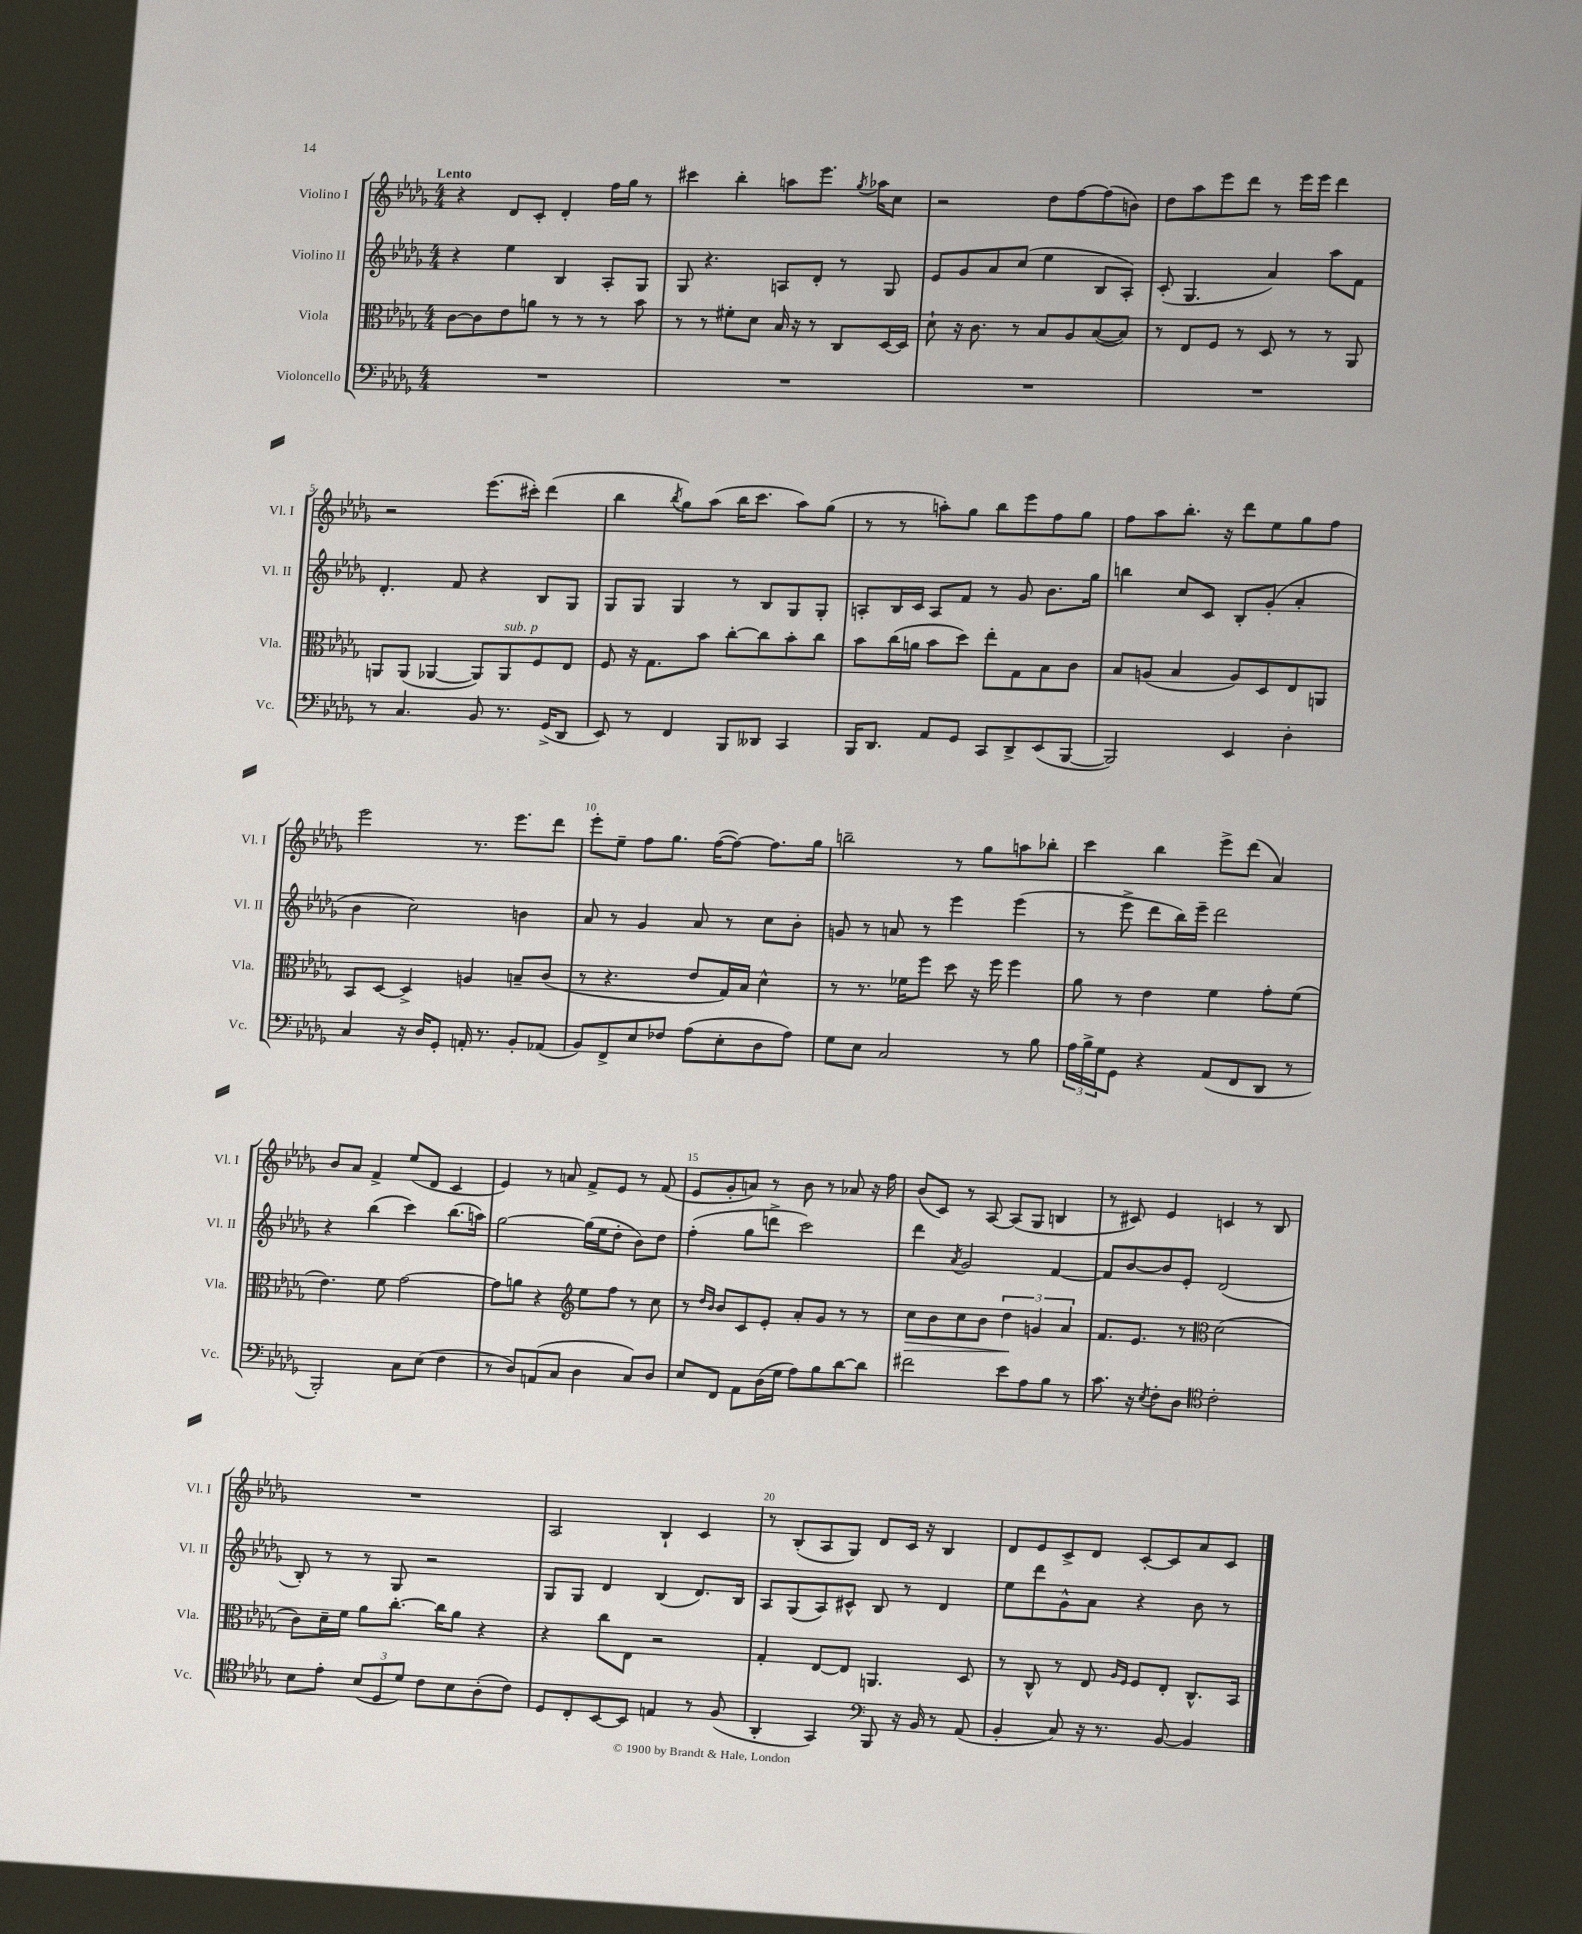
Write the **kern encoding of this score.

**kern	**kern	**dynam	**kern	**kern
*part4	*part3	*part3	*part2	*part1
*staff4	*staff3	*staff3	*staff2	*staff1
*I"Violoncello	*I"Viola	*	*I"Violino II	*I"Violino I
*I'Vc.	*I'Vla.	*	*I'Vl. II	*I'Vl. I
*clefF4	*clefC3	*	*clefG2	*clefG2
*k[b-e-a-d-g-]	*k[b-e-a-d-g-]	*	*k[b-e-a-d-g-]	*k[b-e-a-d-g-]
*M4/4	*M4/4	*	*M4/4	*M4/4
=1	=1	=1	=1	=1
!	!	!	!	!LO:TX:a:B:t=Lento
1r	[8c\L	.	4r	4r
.	8c\]	.	.	.
.	8e-\	.	4ee-\	8d-/L
.	8an\J	.	.	8c'/J
.	8r	.	4B-/	4d-'/
.	8r	.	.	.
.	8r	.	8A-'/L	16ff\LL
.	.	.	.	16gg-\JJ
.	8b-\	.	8G-/J	8r
=2	=2	=2	=2	=2
1r	8r	.	8G-/	4ccc#X\
.	8r	.	4.r	.
.	8f#X'\L	.	.	4bb-'\
.	8d-\J	.	.	.
.	16B-/	.	8An/L	8aan\L
.	16r	.	.	.
.	8r	.	8d-'/J	8.eee-\J
.	8C/L	.	8r	.
.	.	.	.	8qgg-/
.	.	.	.	16aa-X\KL
.	[16D-/L	.	8G-/	8cc\J
.	16D-/JJ]	.	.	.
=3	=3	=3	=3	=3
1r	8d-`\	.	8e-/L	2r
.	16r	.	8g-/	.
.	8.c\	.	.	.
.	.	.	8a-/	.
.	8r	.	(8cc/J	.
.	8B-/L	.	4ee-\	8dd-\L
.	8A-/	.	.	[8ff\
.	([8B-/	.	8B-/L	(8ff\]
.	8B-/J])	.	8A-'/J)	8bn\J)
=4	=4	=4	=4	=4
1r	8r	.	(8c'/	8dd-\L
.	8E-/L	.	4.G-/	8aa-\
.	8F/J	.	.	8eee-\
.	8r	.	.	8ddd-\J
.	8D-/	.	4a-/)	8r
.	8r	.	.	16eee-\LL
.	.	.	.	16eee-\JJ
.	8r	.	8aa-\L	4ddd-\
.	8AA-/	.	8f\J	.
!!LO:LB:g=z
=5	=5	=5	=5	=5
8r	8AAn/L	.	4.d-'/	2r
4.C/	(8AA/J	.	.	.
.	[4AA-X/	.	.	.
.	.	.	8f/	.
8BB-/	8AA-/L])	.	4r	(8.eee-\L
!	!LO:TX:a:i:t=sub. p	!	!	!
8.r	8AA-/	.	.	.
.	.	.	.	16ccc#X'\Jk)
.	8F/	.	8B-/L	(4ddd-\
(16GG-^/KL	.	.	.	.
8DD-/J	8E-/J	.	8G-/J	.
=6	=6	=6	=6	=6
8EE-/)	8F/	.	8G-/L	4bb-\
8r	16r	.	8G-/J	.
.	8.G-\L	.	.	.
.	.	.	.	8qbb-/
4FF/	.	.	4G-/	8gg-\L)
.	8b-\J	.	.	(8aa-\J
8BBB-/L	[8cc'\L	.	8r	16bb-\KL
.	.	.	.	8.ccc\J
8DD--X/J	8cc\]	.	8B-/L	.
4CC/	8b-'\	.	8G-/	8aa-\L)
.	8cc\J	.	8G-'/J	(8gg-\J
=7	=7	=7	=7	=7
16BBB-/KL	8b-\L	.	8An'/L	8r
8.DD-/J	.	.	.	.
.	(16cc\L	.	16B-/L	8r
.	16an\JJ	.	16c/JJ	.
8AA-/L	8b-\L	.	8A/L	8aan'\L)
8GG-/J	8dd-\J)	.	8f/J	8gg-\J
8CC/L	8ee-'\L	.	8r	8bb-\L
8DD-^/	8G-\	.	8g-/	8eee-\
(8EE-/	8B-\	.	8.b-\L	8ff\
[8BBB-/J	8c\J	.	.	8gg-\J
.	.	.	16gg-\Jk	.
=8	=8	=8	=8	=8
2BBB-/])	8B-/L	.	4bbn\	8ff\L
.	(8An/J	.	.	8aa-\
.	4B-/	.	8cc/L	8.bb-'\J
.	.	.	8c/J	.
.	.	.	.	16r
4EE-/	8A/L)	.	8B-'/L	8ddd-\L
.	8D-/	.	(8g-'/J	8ee-\
4D-'\	8E-/	.	4a-'/	8gg-\
.	8AAn/J	.	.	8ff\J
!!LO:LB:g=z
=9	=9	=9	=9	=9
4C/	8BB-/L	.	4b-\	2eee-\
.	[8D-/J	.	.	.
16r	4D-^/]	.	2cc\)	.
16D-/KL	.	.	.	.
8GG-'/J	.	.	.	.
16AAn'/	4An/	.	.	8.r
8.r	.	.	.	.
.	.	.	.	8.eee-\L
8BB-'/L	8Bn~/L	.	4bn\	.
(8AA-X/J	(8c/J	.	.	8ddd-\J
=10	=10	=10	=10	=10
8BB-/L)	8r	.	8a-/	8eee-'\L
8FF^/	4.r	.	8r	8ee-~\J
8E-/	.	.	4g-/	8ff\L
8F-X/J	.	.	.	8.gg-\J
(8A-\L	8e-/L	.	8a-/	.
.	.	.	.	([16ff\KL
8E-'\	16G-/L)	.	8r	8ff\J_)
.	16B-/JJ	.	.	.
8D-\	4d-^^\	.	8cc\L	8.ff\L]
8A-\J)	.	.	8b-'\J	.
.	.	.	.	16gg-\Jk
=11	=11	=11	=11	=11
8G-\L	8r	.	8gn/	2bbn~\
8E-\J	8.r	.	8r	.
2C/	.	.	8an/	.
.	16f-X\KL	.	.	.
.	8ff\J	.	8r	.
.	8dd-\	.	4eee-\	8r
.	16r	.	.	8gg-\L
.	16ff\	.	.	.
8r	4ff\	.	(4eee-\	8aan\
8B-\	.	.	.	8bb-X'\J
=12	=12	=12	=12	=12
24A-\LL	8a-\	.	8r	4ccc\
24B-^\	.	.	.	.
24G-\J	.	.	.	.
8GG-\J	8r	.	8eee-^\	.
4r	4e-\	.	8ddd-\L	4bb-\
.	.	.	16bb-\L)	.
.	.	.	16eee-~\JJ	.
(8AA-/L	4f\	.	2ddd-\	8eee-^\L
8FF/	.	.	.	(8ddd-\J
8DD-/J	8g-'\L	.	.	4a-/)
8r	(8f\J	.	.	.
!!LO:LB:g=z
=13	=13	=13	=13	=13
2BBB-'/)	4.e-\)	.	4r	8b-/L
.	.	.	.	8a-/J
.	.	.	(4bb-\	4f^/
.	8f\	.	.	.
8C\L	[2g-\	.	4ccc\)	(8ee-/L
(8E-\J	.	.	.	8d-/J
4F\	.	.	(8.bb-\L	4c/
.	.	.	16aan\Jk)	.
=14	=14	=14	=14	=14
8r	8g-\L]	.	[2gg-\	4e-/)
8D-/L)	8an\J	.	.	.
(8AAn/	4r	.	.	8r
8C/J	.	.	.	8an/
*	*clefG2	*	*	*
4D-\	8ee-\L	.	(16gg-\LL]	8f^/L
.	.	.	16ee-\J	.
.	8ff\J	.	8dd-'\J	8e-/J
8C/L)	8r	.	8b-\L)	8r
8D-/J	8cc\	.	8dd-\J	(8f/
=15	=15	=15	=15	=15
8E-/L	8r	.	(4ff'\	8e-/L
.	16qqdd-/LL	.	.	.
.	16qqb-/JJ	.	.	.
8FF/J	8b-/L	.	.	8g-'/
8AA-\L	8c/	.	8gg-\L	8an/J)
(16D-\L	8e-'/J	.	8dddn^\J	8r
16G-\JJ	.	.	.	.
8A-\L)	8a-'/L	.	2ccc\)	8b-\
8B-\	8g-/J	.	.	8r
[8d-\	8r	.	.	8a-X/
8d-\J]	8r	.	.	16r
.	.	.	.	16ff\
=16	=16	=16	=16	=16
!	!	!LO:HP:b	!	!
2f#X\	8cc\L	>	4ddd-\	(8b-/L
.	8b-\	.	.	8c/J)
.	.	.	8qa-/	.
.	8cc\	.	2g-/	8r
.	8b-\J	.	.	[8A-/
8e-\L	6dd-\	.	.	(8A-/L]
8A-\	.	.	.	8G-/J
.	6gn/	]	.	.
8B-\J	.	.	[4f/	4Bn/
.	6a-/	.	.	.
8r	.	.	.	.
=17	=17	=17	=17	=17
8.c\	8.f/L	.	8f/L]	8r
.	.	.	[8b-/	8c#X/)
16r	8.e-/J	.	.	.
8qE-/	.	.	.	.
8F'\L	.	.	8b-/]	4e-/
8D-\J	8r	.	8e-'/J	.
*clefC4	*clefC3	*	*	*
2c'\	(2d-\	.	(2d-/	4cn/
.	.	.	.	8r
.	.	.	.	8B-/
!!LO:LB:g=z
=18	=18	=18	=18	=18
8B-\L	8c\L)	.	8B-'/)	1r
8e-'\J	16d-~\L	.	8r	.
.	16f\JJ	.	.	.
(12B-/L	8a-\L	.	8r	.
12D-/	.	.	.	.
.	[8.cc'\J	.	8G-/	.
12d-/J)	.	.	.	.
8c\L	.	.	2r	.
.	16cc\KL]	.	.	.
8B-\	8a-\J	.	.	.
(8A-'\	4r	.	.	.
8c\J)	.	.	.	.
=19	=19	=19	=19	=19
8D-/L	4r	.	8G-/L	2A-/
8C'/	.	.	8G-/J	.
[8BB-/	8cc\L	.	4d-/	.
8BB-/J]	8E-\J	.	.	.
4En/	2r	.	(4B-/	4B-`/
8r	.	.	8.d-/L)	4c/
(8F/	.	.	.	.
.	.	.	16B-/Jk	.
=20	=20	=20	=20	=20
4AA-'/	4G-'/	.	8A-/L	8r
.	.	.	(8G-/	(8B-'/L
4GG-/)	[8E-/L	.	8A-/)	8A-/
.	8E-/J]	.	8c#X^^/J	8G-/J)
*clefF4	*	*	*	*
8BBB-/	4.AAn/	.	8B-/	8d-/L
16r	.	.	8r	16c/Jk
16BB-/	.	.	.	16r
8r	.	.	4d-/	4B-/
(8AA-/	8D-/	.	.	.
=21	=21	=21	=21	=21
4BB-'/	8r	.	8ee-\L	8d-/L
.	8C^^/	.	8ddd-\	8e-/
8C/)	8r	.	8g-^^\	8c^/
16r	8E-/	.	8a-\J	8d-/J
8.r	.	.	.	.
.	16qqA-/LL	.	.	.
.	16qqF/JJ	.	.	.
.	8F/L	.	4r	[8c'/L
[8BB-/	8E-'/J	.	.	8c/]
4BB-/]	8.C^^/L	.	8b-\	8a-/
.	.	.	8r	8c/J
.	16BB-/Jk	.	.	.
==	==	==	==	==
*-	*-	*-	*-	*-
